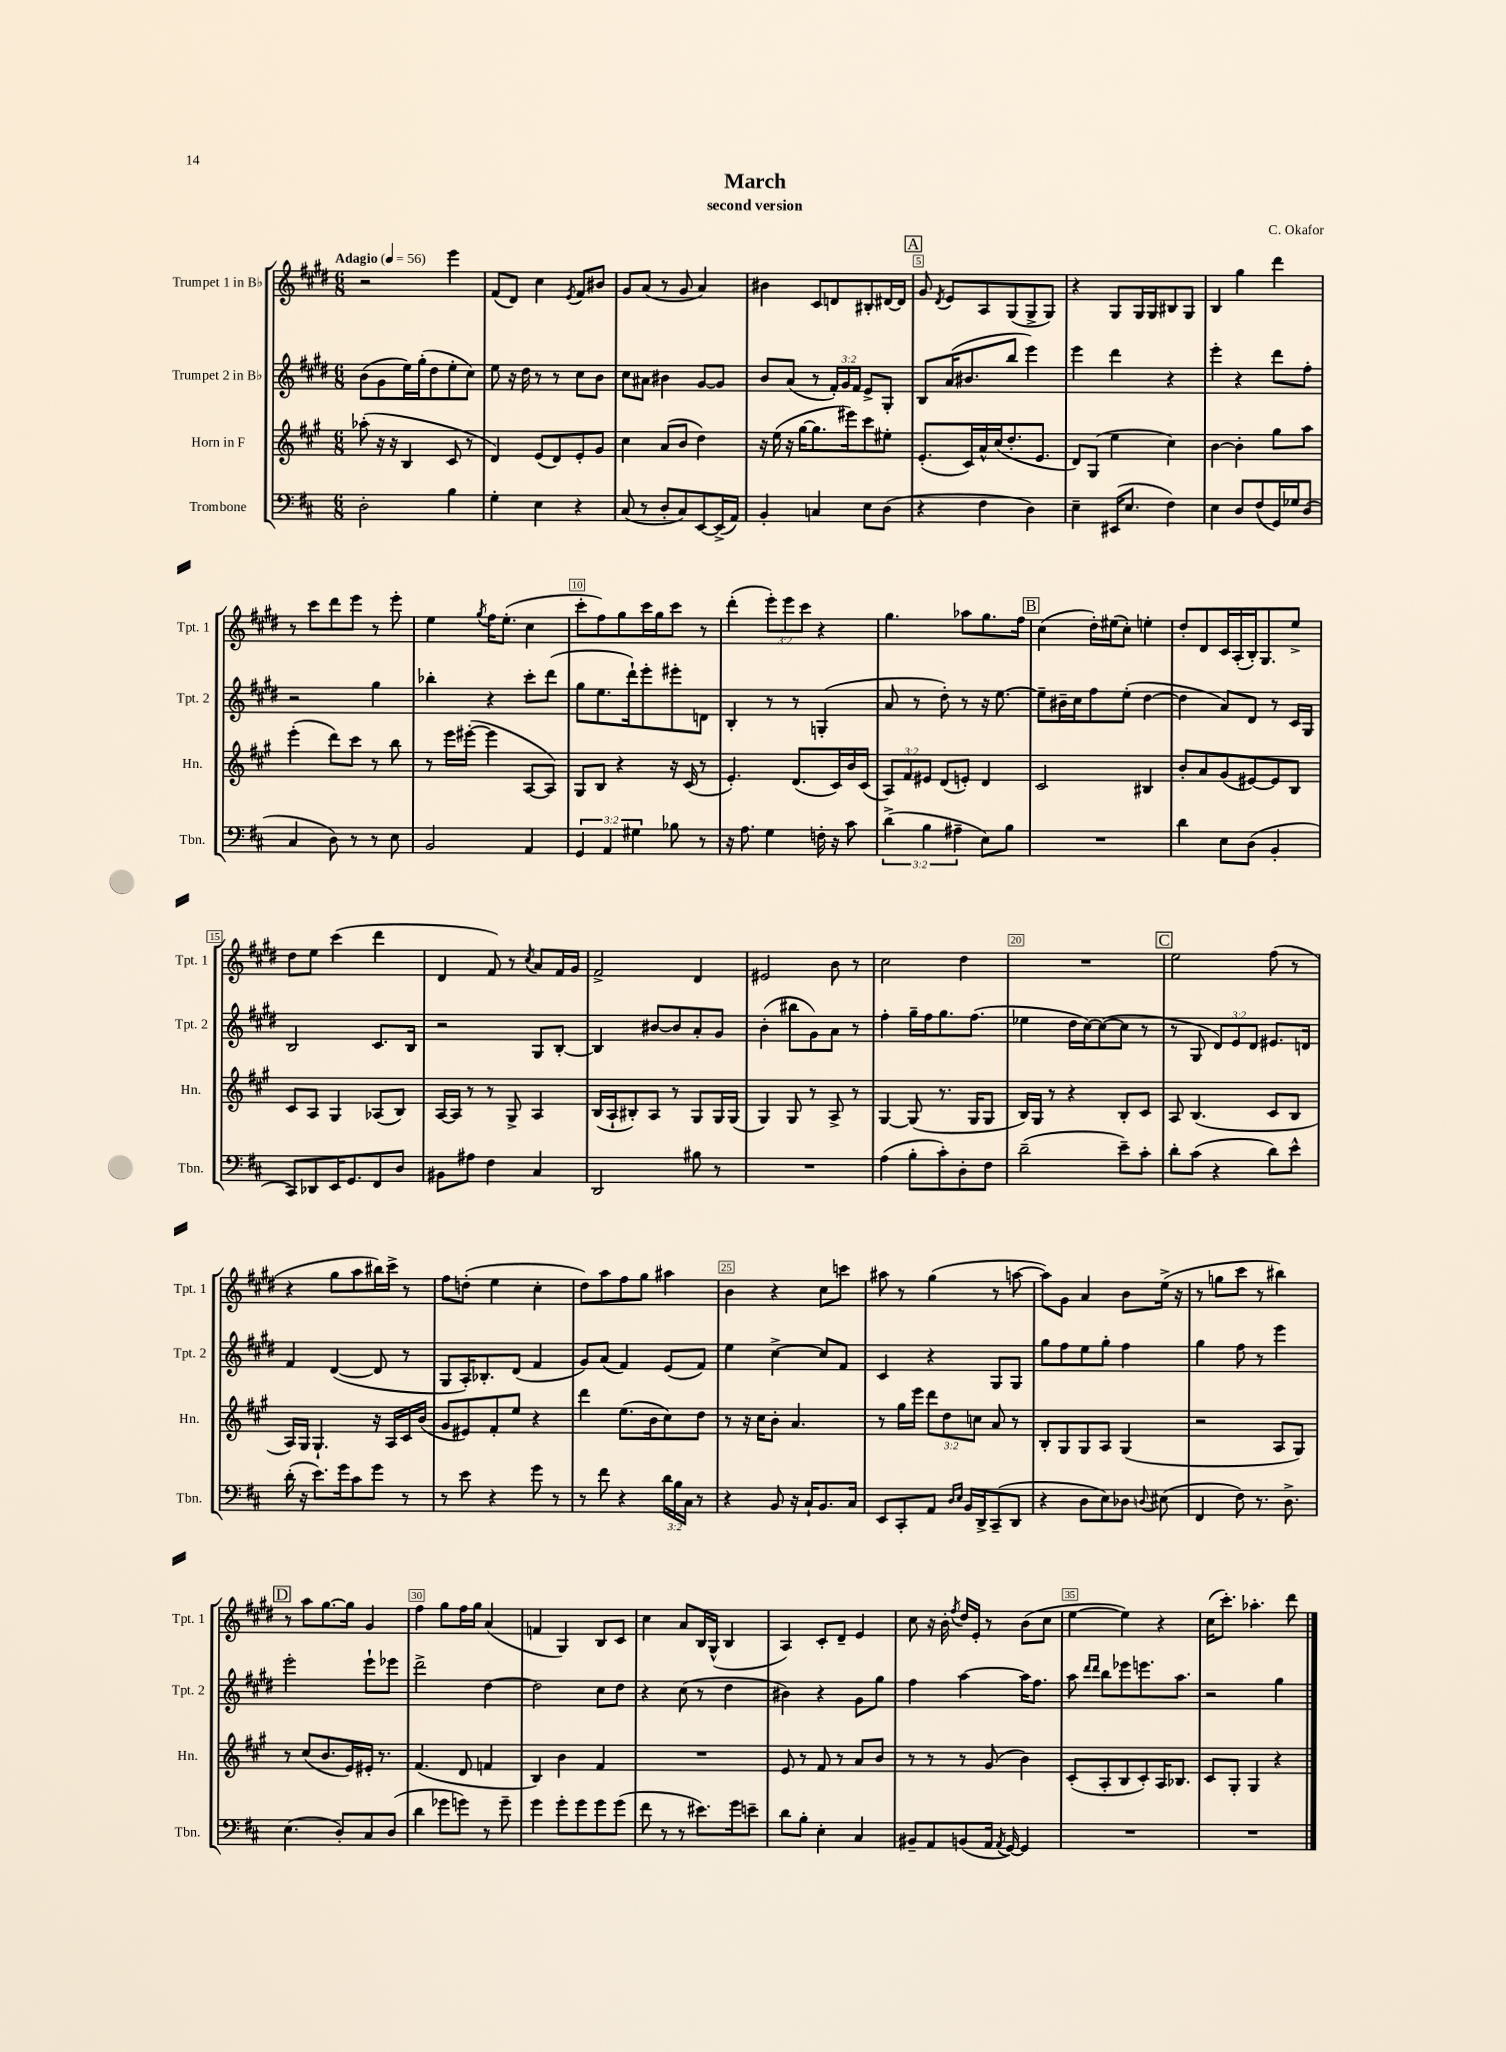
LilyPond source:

\header { title = "March" composer = "C. Okafor" subtitle = "second version" }
<<
\new StaffGroup <<
\new Staff = "s0" \with { instrumentName = "Trumpet 1 in Bb" shortInstrumentName = "Tpt. 1" } {
    \clef treble \key e \major \numericTimeSignature \time 6/8 \override Staff.TupletNumber.text = #tuplet-number::calc-fraction-text \tempo "Adagio" 4 = 56
    \autoBeamOff r2 e'''4 |
    fis'8[( dis'8]) cis''4 \acciaccatura { e'8 } fis'8[ bis'8] |
    gis'8[ a'8]( r8 gis'8 a'4) |
    bis'4 cis'8[ d'8 bis8-. dis'16~ dis'16] |
    \mark \markup { \box "A" } gis'8 \acciaccatura { dis'8 } e'8[ a8 gis8( gis8-> gis8]) |
    r4 gis8[ gis16 gis16 bis8 gis8] |
    b4 gis''4 dis'''4 |
    r8 cis'''8[ dis'''8 e'''8] r8 e'''8-. |
    e''4 \acciaccatura { gis''8 } fis''16[ e''8.]-.( cis''4 |
    cis'''8[-. fis''8) gis''8 cis'''16 gis''16 cis'''8] r8 |
    dis'''4-.( \tuplet 3/2 { e'''8[-.) e'''8 cis'''8] } r4 |
    gis''4. aes''8[ gis''8. fis''16] |
    \mark \markup { \box "B" } cis''4( dis''16[-.) eis''16( cis''8]-.) e''4-. |
    dis''8[-. dis'8 cis'16 a16-.( b16-.) gis8. e''8]-> |
    dis''8[ e''8] cis'''4( dis'''4 |
    dis'4 fis'8) r8 \acciaccatura { cis''8 } a'8[ fis'16 gis'16] |
    fis'2-> dis'4 |
    eis'2 b'8 r8 |
    cis''2 dis''4 |
    R2. |
    \mark \markup { \box "C" } e''2 fis''8( r8 |
    r4 gis''8[ a''8 bis''16) cis'''16]-> r8 |
    fis''8[ d''8]-.( e''4 cis''4-. |
    dis''8[) a''8 fis''8 gis''8] ais''4 |
    b'4 r4 cis''8[ c'''8] |
    ais''8 r8 gis''4( r8 a''8~ |
    a''8[) gis'8] a'4 b'8[ e''16]->( r16 |
    r8 g''8[ cis'''8] r8 bis''4) |
    \mark \markup { \box "D" } r8 a''8[ gis''8.~ gis''16] gis'4 |
    fis''4 gis''8[ fis''16 gis''16] a'4( |
    f'4 gis4) b8[ cis'8] |
    cis''4 a'8[ b16 gis16]-^( b4 |
    a4) cis'8[-. dis'8]-- e'4 |
    cis''8 r16 b'16-. \acciaccatura { fis''8 } dis''16[ e'16]-. r8 b'8[( cis''8] |
    e''4~ e''4) r4 |
    cis''16[( cis'''8.]-.) aes''4.-. dis'''8 \bar "|." |
}
\new Staff = "s1" \with { instrumentName = "Trumpet 2 in Bb" shortInstrumentName = "Tpt. 2" } {
    \clef treble \key e \major \numericTimeSignature \time 6/8 \override Staff.TupletNumber.text = #tuplet-number::calc-fraction-text
    \autoBeamOff b'8[( gis'8 e''16) gis''16-.( dis''8 e''8-. cis''8]) |
    e''8 r16 dis''16 r8 r8 cis''8[ b'8] |
    cis''8[ ais'8] bis'4 gis'8[~ gis'8] |
    b'8[ a'8]( r8 \tuplet 3/2 { fis'16[-.) gis'16 fis'16] } e'8[-> gis8]-. |
    \mark \markup { \box "A" } b8[ a'16( bis'8. b''8] e'''4) |
    e'''4 dis'''4 r4 |
    e'''4-. r4 dis'''8[ fis''8]-. |
    r2 gis''4 |
    bes''4-. r4 cis'''8[-. dis'''8]( |
    gis''8[ e''8. dis'''16-!) e'''8-. eis'''8-. d'8] |
    b4-. r8 r8 g4-.( |
    a'8 r8 dis''8-.) r8 r16 e''8.~ |
    \mark \markup { \box "B" } e''8[-- bis'16-- cis''16 fis''8 e''8]-.( dis''4~ |
    dis''4 a'8[) dis'8] r8 cis'16[ gis16] |
    b2 cis'8.[ b16] |
    r2 gis8[ b8]~-. |
    b4 bis'8[~ bis'8 a'8-. gis'8] |
    b'4-.( bis''8[ gis'8) a'8] r8 |
    fis''4-. gis''16[-- fis''16 gis''8. fis''8.]( |
    ees''4 dis''16[ cis''16~) cis''8~( cis''8] r8 |
    \mark \markup { \box "C" } r8 gis8 \tuplet 3/2 { dis'8[) e'8 dis'8] } eis'8.[ d'16] |
    fis'4 dis'4~( dis'8 r8 |
    gis8[ a16-.) bes8.-. dis'8]( fis'4 |
    gis'8[) a'8]( fis'4) e'8[( fis'8]) |
    e''4 cis''4~-> cis''8[ fis'8] |
    cis'4 r4 gis8[ gis8] |
    gis''8[ fis''8 e''8 gis''8]-. fis''4 |
    gis''4 fis''8 r8 e'''4 |
    \mark \markup { \box "D" } e'''2-. e'''8[-! ees'''8] |
    dis'''2-> dis''4~ |
    dis''2 cis''8[ dis''8] |
    r4 cis''8( r8 dis''4 |
    bis'4) r4 gis'8[ gis''8] |
    fis''4 a''4~ a''16[ fis''8.] |
    a''8 \grace { dis'''16[ dis'''16] } b''8[ ees'''8 e'''8. a''8.] |
    r2 gis''4 \bar "|." |
}
\new Staff = "s2" \with { instrumentName = "Horn in F" shortInstrumentName = "Hn." } {
    \clef treble \key a \major \numericTimeSignature \time 6/8 \override Staff.TupletNumber.text = #tuplet-number::calc-fraction-text
    \autoBeamOff aes''8-.( r16 r16 b4 cis'8 r8 |
    d'4) e'8[( d'8) e'8-. gis'8] |
    cis''4 a'8[( b'8] d''4) |
    r16 e''16( r16 gis''16[~ gis''8. eis'''16) cis'''8 eis''8]-. |
    \mark \markup { \box "A" } e'8.[-.( cis'16) a'16-^ cis''16( d''8.-. e'8.] |
    d'8[) gis8]( e''4 cis''4) |
    b'4~ b'4-. gis''8[ a''8] |
    e'''4-.( d'''8[) cis'''8] r8 b''8 |
    r8 e'''16[ eis'''16]~-.( eis'''4 a8[~ a8]) |
    gis8[ b8] r4 r16 cis'16( r8 |
    e'4.-.) d'8.[( cis'16) b'16 cis'16]( |
    \tuplet 3/2 { a8[) fis'8 eis'8] } d'8[( e'8]-.) d'4 |
    \mark \markup { \box "B" } cis'2 bis4 |
    b'8[-. a'8 gis'8( eis'8~) eis'8 b8] |
    cis'8[ a8] gis4 aes8[( b8]) |
    a16[~ a16] r8 r8 gis8-> a4 |
    b16[( a16-! bis8-.) a8] r8 gis8[ gis16 gis16]( |
    gis4) gis8 r8 a8-> r8 |
    gis4~ gis8( r8. gis16[ gis8] |
    b16[) gis16] r8 r4 b8[-. cis'8] |
    \mark \markup { \box "C" } a8 b4.( cis'8[ b8] |
    a16[) gis16] gis4.-! r16 a16[ cis'16 b'16]( |
    gis'8[ eis'8) fis'8-. e''8] r4 |
    d'''4 e''8.[( b'16 cis''8) d''8] |
    r8 r16 cis''16[ b'8]-. a'4. |
    r8 gis''16[ e'''16] \tuplet 3/2 { d'''8[ d''8 c''8] } a'8 r8 |
    b8[-. gis8 gis8 a8] gis4( |
    r2 a8[ gis8]) |
    \mark \markup { \box "D" } r8 cis''8[( b'8. e'16) eis'16]-. r8. |
    fis'4.( d'8 f'4 |
    b4) b'4 fis'4 |
    R2. |
    e'8 r8 fis'8 r8 a'8[ b'8] |
    r8 r8 r8 gis'8( b'4) |
    cis'8[-.( a8-. b8 cis'8-.) a16 bes8.] |
    cis'8[ gis8]-. gis4 r4 \bar "|." |
}
\new Staff = "s3" \with { instrumentName = "Trombone" shortInstrumentName = "Tbn." } {
    \clef bass \key d \major \numericTimeSignature \time 6/8 \override Staff.TupletNumber.text = #tuplet-number::calc-fraction-text
    \autoBeamOff d2-. b4 |
    g4-. e4 r4 |
    cis8( r8 d8[-. cis8) e,8~ e,16->( a,16]) |
    b,4-. c4 e8[ d8]( |
    \mark \markup { \box "A" } r4 fis4 d4) |
    e4-- eis,16[( e8.] fis4) |
    e4 d8[ fis8( g,16) ges16 d8]( |
    cis4 d8) r8 r8 e8 |
    b,2 a,4 |
    \tuplet 3/2 { g,4 a,4 gis4 } bes8 r8 |
    r16 a8. g4 f16-. r16 cis'8 |
    \tuplet 3/2 { d'4->( b4 ais4-- } e8[) b8] |
    \mark \markup { \box "B" } R2. |
    d'4 e8[ d8]( b,4-. |
    cis,8[) des,8 e,16 g,8. fis,8 d8] |
    bis,8[ ais8] fis4 cis4 |
    d,2 bis8 r8 |
    R2. |
    a4( b8[-. cis'8-.) d8-. fis8] |
    d'2--( e'8[--) cis'8]-. |
    \mark \markup { \box "C" } d'8[-. cis'8]( r4 d'8[) e'8]-^ |
    d'16-.( r16 e'8.[) g'16 cis'8 g'8] r8 |
    r8 e'8 r4 g'8 r8 |
    r8 fis'8 r4 \tuplet 3/2 { d'16[ b16 cis16] } r8 |
    r4 b,8 r16 cis16[-! b,8. cis16] |
    e,8[ cis,8-. a,8] \grace { d16[ e16] } b,16[ d,16-> cis,8--( d,8] |
    r4 d8[ e8) des8] \appoggiatura { d8 } eis8( |
    fis,4 fis8) r8. d8.-> |
    \mark \markup { \box "D" } e4.( d8[-.) cis8 d8]( |
    d'4 ges'8[ g'8]) r8 g'8-- |
    g'4 g'8[-. g'8 g'8 g'8]( |
    fis'8 r8 r8 eis'8.[) g'16 e'8]-- |
    d'8[ b8]-. e4-. cis4 |
    bis,8[-- a,8 b,8( a,16] \acciaccatura { a,8 } g,16~) g,4 |
    R2. |
    R2. \bar "|." |
}
>>
>>
\layout { \context { \Score \override BarNumber.break-visibility = ##(#f #t #t) barNumberVisibility = #(every-nth-bar-number-visible 5) \override BarNumber.stencil = #(make-stencil-boxer 0.1 0.3 ly:text-interface::print) } }
